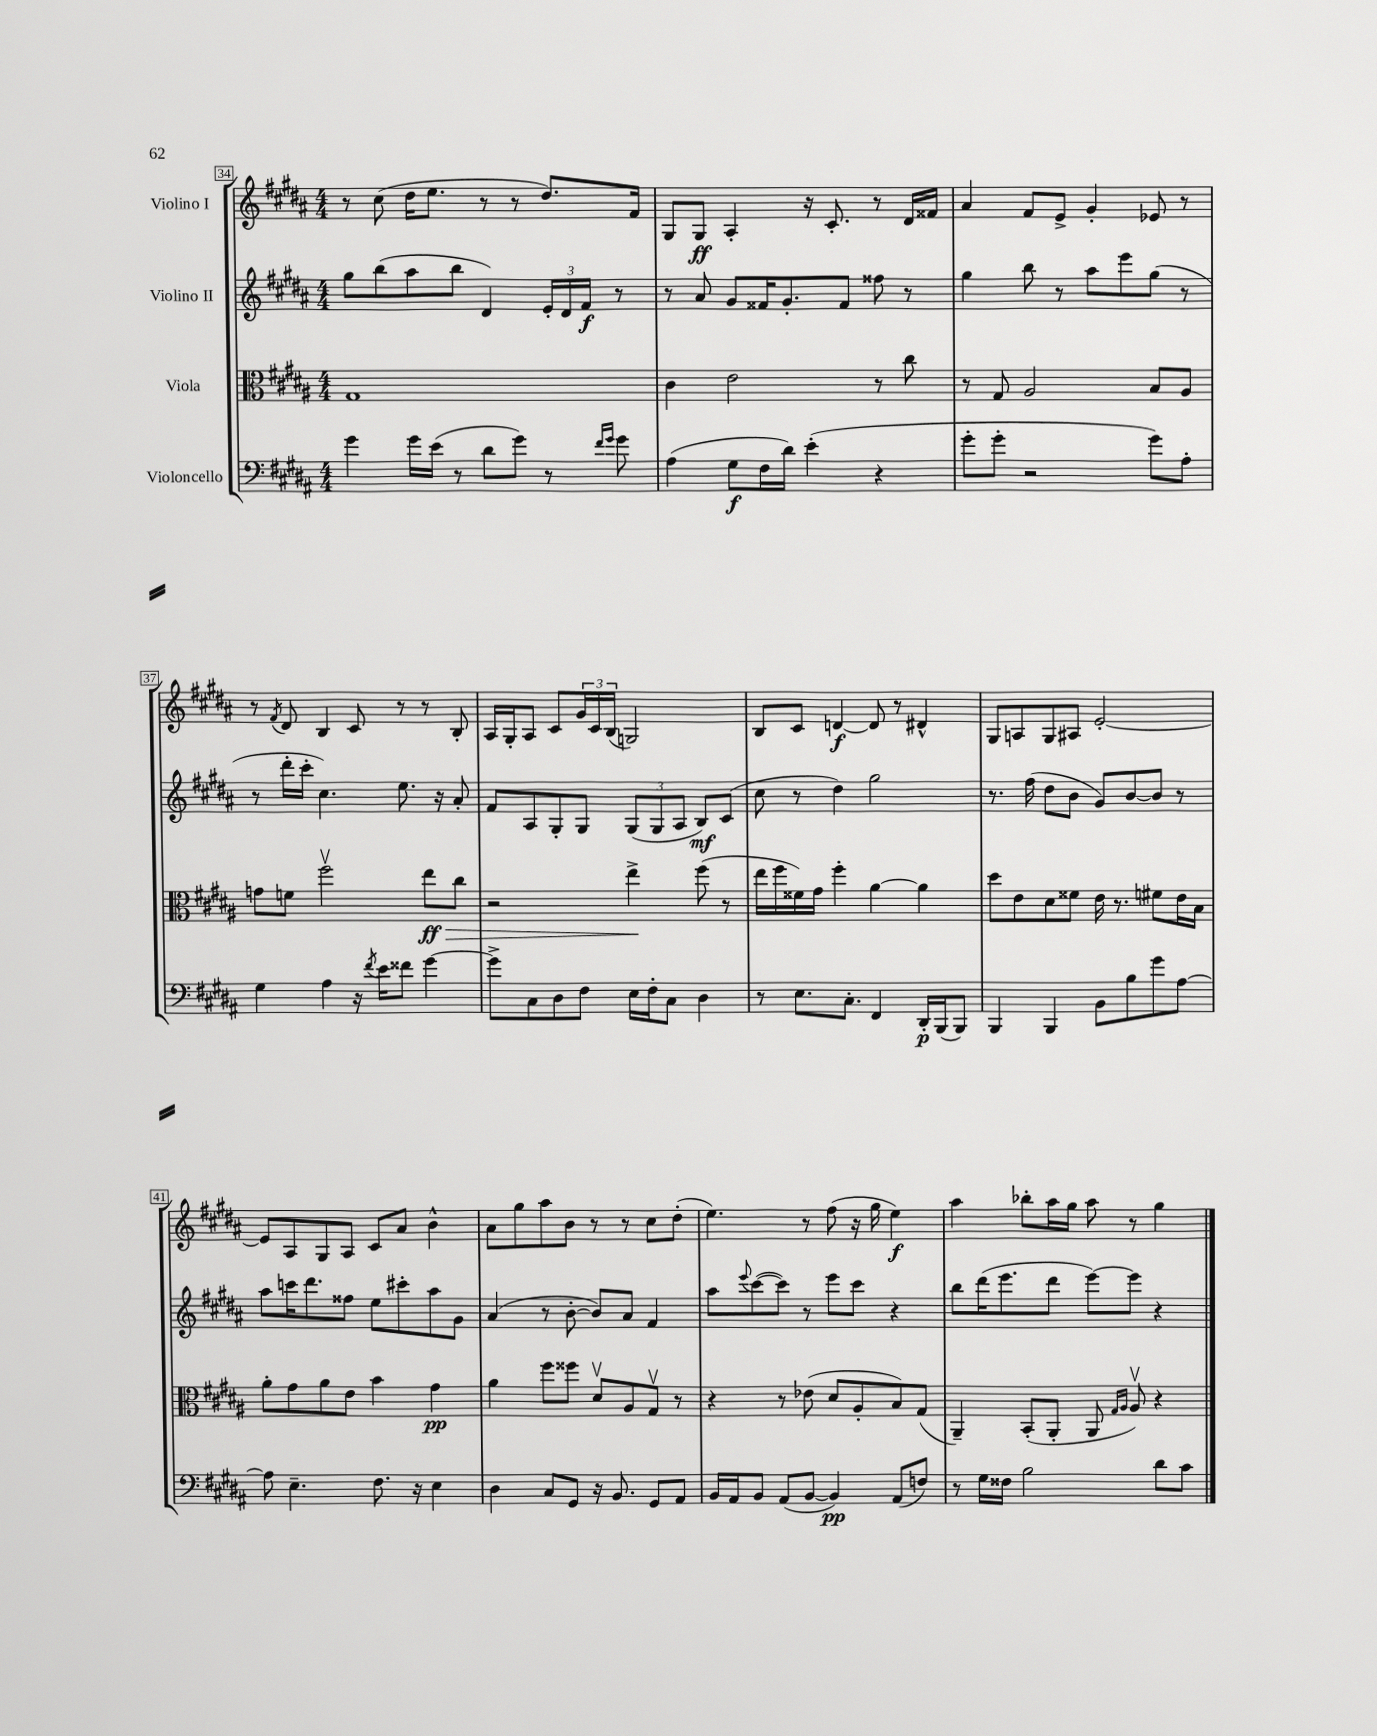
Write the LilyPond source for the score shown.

<<
\new StaffGroup <<
\new Staff = "s0" \with { instrumentName = "Violino I" } {
    \clef treble \key b \major \numericTimeSignature \time 4/4
    r8 cis''8( dis''16 e''8. r8 r8 dis''8.) fis'16 |
    gis8 gis8\ff ais4-. r16 cis'8.-. r8 dis'16 fisis'16 |
    ais'4 fis'8 e'8-> gis'4-. ees'8 r8 |
    r8 \acciaccatura { fis'8 } dis'8 b4 cis'8 r8 r8 b8-. |
    ais16 gis16-. ais8 cis'8 \tuplet 3/2 { gis'16 cis'16 b16( } g2) |
    b8 cis'8 d'4~\f d'8 r8 dis'4-^ |
    gis8 a8 gis8 ais8 e'2~-. |
    e'8 ais8 gis8 ais8 cis'8 ais'8 b'4-^ |
    ais'8 gis''8 ais''8 b'8 r8 r8 cis''8 dis''8-.( |
    e''4.) r8 fis''8( r16 gis''16 e''4\f) |
    ais''4 bes''8-. ais''16 gis''16 ais''8 r8 gis''4 \bar "|." |
}
\new Staff = "s1" \with { instrumentName = "Violino II" } {
    \clef treble \key b \major \numericTimeSignature \time 4/4
    gis''8 b''8( ais''8 b''8 dis'4) \tuplet 3/2 { e'16-. dis'16 fis'16\f } r8 |
    r8 ais'8 gis'8 fisis'16 gis'8.-. fisis'8 fisis''8 r8 |
    gis''4 b''8 r8 ais''8 e'''8 gis''8( r8 |
    r8 dis'''16-. cis'''16-. cis''4.) e''8. r16 ais'8-. |
    fis'8 ais8 gis8-. gis8 \tuplet 3/2 { gis8( gis8 ais8 } b8\mf) cis'8( |
    cis''8 r8 dis''4) gis''2 |
    r8. fis''16( dis''8 b'8 gis'8) b'8~ b'8 r8 |
    ais''8 c'''16 dis'''8. fisis''8 e''8 cis'''8-. ais''8 gis'8 |
    ais'4( r8 b'8~-. b'8) ais'8 fis'4 |
    ais''8 \appoggiatura { e'''8 } cis'''8~( cis'''8) r8 e'''8 cis'''8 r4 |
    b''8 dis'''16( e'''8. dis'''8 e'''8~) e'''8 r4 \bar "|." |
}
\new Staff = "s2" \with { instrumentName = "Viola" } {
    \clef alto \key b \major \numericTimeSignature \time 4/4
    gis1 |
    cis'4 e'2 r8 cis''8 |
    r8 gis8 ais2 b8 ais8 |
    g'8 f'8 fis''2\upbow e''8\ff\> cis''8 |
    r2 e''4->\! fis''8( r8 |
    e''16 fis''16 fisis'16) gis'16 fis''4-. ais'4~ ais'4 |
    dis''8 e'8 dis'8 fisis'8 e'16 r8. fis'8 e'16 b16 |
    ais'8-. gis'8 ais'8 e'8 b'4 gis'4\pp |
    ais'4 fis''8 fisis''8 dis'8\upbow ais8 gis8\upbow r8 |
    r4 r8 ees'8( dis'8 ais8-. b8) gis8( |
    ais,4--) b,8-.( ais,8-. ais,8 \grace { gis16 ais16 } ais8\upbow) r4 \bar "|." |
}
\new Staff = "s3" \with { instrumentName = "Violoncello" } {
    \clef bass \key b \major \numericTimeSignature \time 4/4
    gis'4 gis'16 e'16( r8 dis'8 gis'8) r8 \grace { fis'16 gis'16 } gis'8 |
    ais4( gis8\f fis16 dis'16) e'4-.( r4 |
    gis'8-. gis'8-. r2 gis'8) ais8-. |
    gis4 ais4 r16 \acciaccatura { fis'8 } e'16 fisis'8 gis'4~ |
    gis'8-> cis8 dis8 fis8 e16 fis16-. cis8 dis4 |
    r8 e8. cis8.-. fis,4 dis,16-.\p b,,16( b,,8) |
    b,,4 b,,4 b,8 b8 gis'8 ais8~ |
    ais8 e4.-- fis8. r16 e4 |
    dis4 cis8 gis,8 r16 b,8. gis,8 ais,8 |
    b,16 ais,16 b,8 ais,8( b,8~ b,4\pp) ais,8( f8) |
    r8 gis16 fisis16 b2 dis'8 cis'8 \bar "|." |
}
>>
>>
\layout { \context { \Score currentBarNumber = #34 \override BarNumber.stencil = #(make-stencil-boxer 0.1 0.3 ly:text-interface::print) } }
